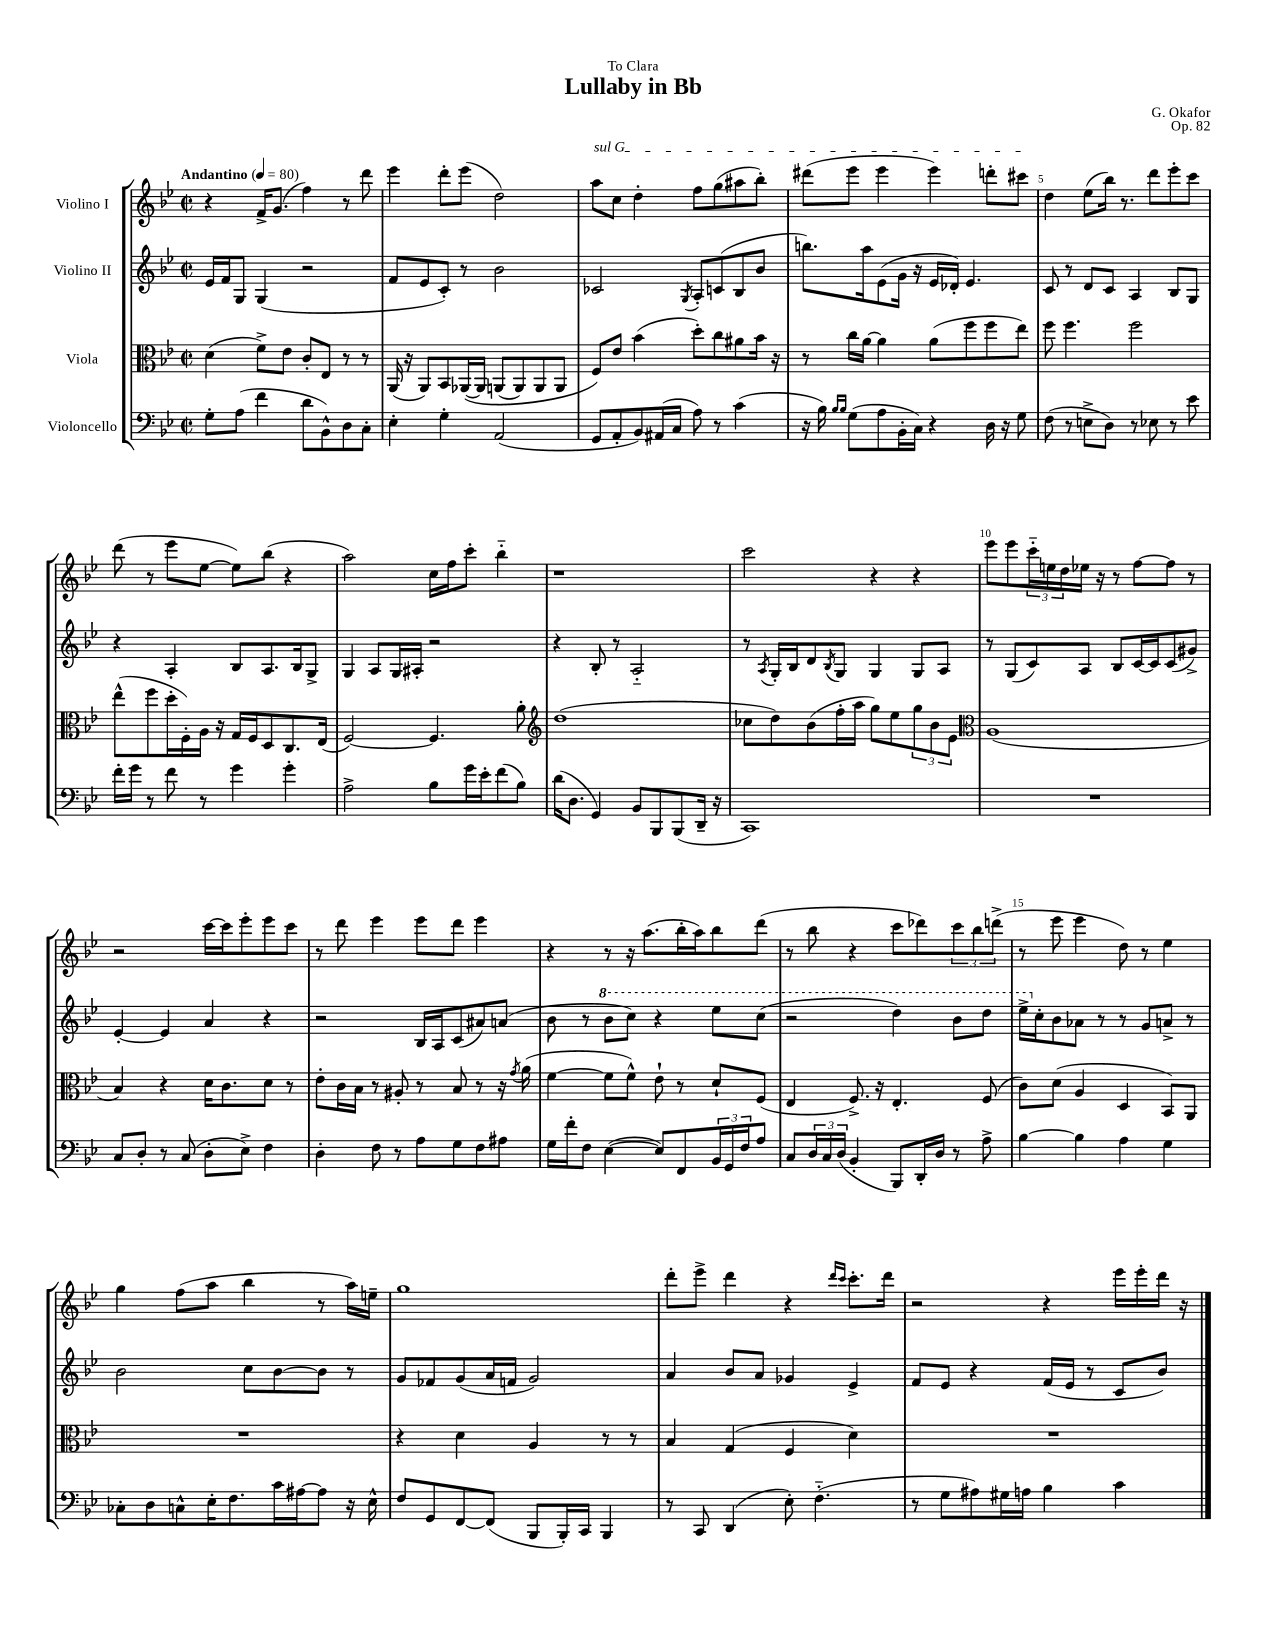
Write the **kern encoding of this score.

**kern	**kern	**kern	**kern
*part4	*part3	*part2	*part1
*staff4	*staff3	*staff2	*staff1
*I"Violoncello	*I"Viola	*I"Violino II	*I"Violino I
*clefF4	*clefC3	*clefG2	*clefG2
*k[b-e-]	*k[b-e-]	*k[b-e-]	*k[b-e-]
*M2/2	*M2/2	*M2/2	*M2/2
*met(c|)	*met(c|)	*met(c|)	*met(c|)
*MM80	*MM80	*MM80	*MM80
=1	=1	=1	=1
!	!	!	!LO:TX:a:B:t=Andantino
8G'\L	(4d\	16e-/LL	4r
.	.	16f/J	.
(8A\J	.	8G/J	.
4f\	8f^\L)	(4G/	16f^/KL
.	.	.	(8.g/J
.	8e-\J	.	.
8d\L	8c'/L	2r	4ff\)
8BB-^^\)	8E-/J	.	.
8D\	8r	.	8r
8C'\J	8r	.	8ddd\
=2	=2	=2	=2
4E-'\	(16AA/	8f/L	4eee-\
.	16r	.	.
.	8AA/L)	8e-/	.
4G'\	8BB-/	8c'/J)	8ddd'\L
.	([16AA-X/L	8r	(8eee-\J
.	16AA-/JJ]	.	.
(2AA/	(8AAn/L	2b-\	2dd\)
.	8AA/)	.	.
.	8AA/	.	.
.	8AA/J	.	.
=3	=3	=3	=3
!	!	!	!LO:TX:a:i:t=sul G
8GG/L	8F/L)	2c-X/	8aa\L
8AA'/	8e-/J	.	8cc\J
8BB-/)	(4b-\	.	4dd'\
(16AA#X/L	.	.	.
16C/JJ	.	.	.
.	.	8qG/	.
8A\)	8dd'\L)	8A'/L	8ff\L
8r	8cc\	(8cn/	(8gg\
(4c\	8a#X\	8B-/	8aa#X\
.	16b-\Jk	8b-/J	8bb-'\J)
.	16r	.	.
=4	=4	=4	=4
16r	8r	8.bbn\L)	(8ddd#X\L
16B-\)	.	.	.
16qqB-/LL	.	.	.
16qqB-/JJ	.	.	.
(8G\L	16cc\LL	.	8eee-\J
.	[16a\JJ	16aa\k	.
8A\	4a\]	(8e-\	4eee-\
16BB-'\L	.	16g\Jk	.
16C\JJ)	.	16r	.
4r	(8a\L	16e-/LL	4eee-\)
.	.	16d-X'/JJ)	.
.	8ff\	4.e-/	.
16D\	8ff\	.	8dddn'\L
16r	.	.	.
8G\	8ee-\J)	.	8ccc#X\J
=5	=5	=5	=5
(8F\	8ff\	8c/	4dd\
8r	4.ff\	8r	.
8En^\L	.	8d/L	(8ee-\L
8D\J)	.	8c/J	16bb-\Jk)
.	.	.	8.r
8r	2ff\	4A/	.
8E-X\	.	.	8ddd\L
8r	.	8B-/L	8eee-'\
8e-\	.	8G/J	8ccc\J
!!LO:LB:g=z
=6	=6	=6	=6
16f'\LL	(8ee-^^\L	4r	(8ddd\
16g\JJ	.	.	.
8r	8ff\	.	8r
8f\	16dd'\L	4A'/	8eee-\L
.	16F'\)	.	.
8r	16A\JJ	.	[8ee-\J
.	16r	.	.
4g\	16G/LL	8B-/L	8ee-\L])
.	16F/J	.	.
.	8D/	8.A/	(8bb-\J
4g'\	8.C/	.	4r
.	.	16B-/k	.
.	.	8G^/J	.
.	(16E-/Jk	.	.
=7	=7	=7	=7
2A^\	[2F/)	4G/	2aa\)
.	.	8A/L	.
.	.	16G/L	.
.	.	16A#X'/JJ	.
8B-\L	4.F/]	2r	16cc\LL
.	.	.	16ff\J
16g\L	.	.	8ccc'\J
16e-'\J	.	.	.
(8f\	.	.	4bb-\
8B-\J)	8a'\	.	.
=8	=8	=8	=8
*	*clefG2	*	*
(16d\KL	(1dd	4r	1r
8.D\J	.	.	.
4GG/)	.	8B-'/	.
.	.	8r	.
8BB-/L	.	2A/	.
8BBB-/	.	.	.
(8BBB-/	.	.	.
16DD~/Jk	.	.	.
16r	.	.	.
=9	=9	=9	=9
1CC)	8cc-X\L	8r	2ccc\
.	.	8qA/	.
.	8dd\)	16G'/LL	.
.	.	16B-/J	.
.	(8b-\	8d/	.
.	.	8qB-/	.
.	16ff'\L	8G/J	.
.	16aa\JJ	.	.
.	8gg\L)	4G/	4r
.	8ee-\	.	.
.	12gg\	8G/L	4r
.	12b-\	.	.
.	.	8A/J	.
.	12e-\J	.	.
=10	=10	=10	=10
*	*clefC3	*	*
1r	(1A	8r	8eee-\L
.	.	(8G/L	8eee-\
.	.	8c/)	24ccc\L
.	.	.	24een\
.	.	.	24dd\
.	.	8A/J	16ee-X\JJ
.	.	.	16r
.	.	8B-/L	8r
.	.	[16c/L	[8ff\L
.	.	16c/J]	.
.	.	(8c/	8ff\J]
.	.	8g#X^/J)	8r
!!LO:LB:g=z
=11	=11	=11	=11
8C/L	4B-/)	[4e-'/	2r
8D'/J	.	.	.
8r	4r	4e-/]	.
(8C/	.	.	.
8D'\L	16d\KL	4a/	[16ccc\LL
.	8.c\	.	16ccc\J]
8E-^\J)	.	.	8eee-'\
4F\	8d\J	4r	8eee-\
.	8r	.	8ccc\J
=12	=12	=12	=12
4D'\	8e-'\L	2r	8r
.	16c\L	.	8ddd\
.	16B-\JJ	.	.
8F\	8r	.	4eee-\
8r	8A#X'/	.	.
8A\L	8r	16B-/LL	8eee-\L
.	.	16A/J	.
8G\	8B-/	(8c/	8ddd\J
8F\	8r	8a#X/)	4eee-\
8A#X\J	16r	(8an/J	.
.	8qg/	.	.
.	(16a\	.	.
=13	=13	=13	=13
16G\LL	[4f\	8b-\	4r
16f'\J	.	.	.
8F\J	.	8r	.
*	*	*8va	*
([4E-\	8f\L]	8bb-\L	8r
.	8f^^\J)	8ccc\J)	16r
.	.	.	(8.aa\L
8E-/L])	8e-`\	4r	.
8FF/	8r	.	16bb-'\L
.	.	.	16aa\J)
24BB-/L	8d`/L	8eee-\L	8bb-\
24GG/	.	.	.
24F/J	.	.	.
8A/J	(8F/J	(8ccc\J	(8ddd\J
=14	=14	=14	=14
8C/L	4E-/	2r	8r
24D/L	.	.	8bb-\
24C/	.	.	.
(24D/JJ	.	.	.
4BB-'/	8.F^/)	.	4r
.	16r	.	.
8BBB-/L)	4.E-'/	4ddd\)	8ccc\L
16DD'/L	.	.	8ddd-X\)
16D/JJ	.	.	.
8r	.	8bb-\L	12ccc\
.	.	.	12bb-\
8A^\	(8F/	8ddd\J	.
.	.	.	(12dddn^\J
=15	=15	=15	=15
[4B-\	8c\L)	16eee-^\LL	8r
*	*	*X8va	*
.	.	16cc'\J	.
.	(8d\J	8b-\	8eee-\
4B-\]	4A/	8a-X\J	4eee-\
.	.	8r	.
4A\	4D/	8r	8dd\)
.	.	8g/L	8r
4G\	8BB-/L)	8an^/J	4ee-\
.	8AA/J	8r	.
!!LO:LB:g=z
=16	=16	=16	=16
8C-X'\L	1r	2b-\	4gg\
8D\	.	.	.
8Cn^^\	.	.	(8ff\L
16E-'\K	.	.	8aa\J
8.F\	.	.	.
.	.	8cc\L	4bb-\
16c\L	.	[8b-\	.
[16A#X\J	.	.	.
8A#\J]	.	8b-\J]	8r
16r	.	8r	16aa\LL)
16E-^^\	.	.	16een~\JJ
=17	=17	=17	=17
8F/L	4r	8g/L	1gg
8GG/	.	8f-X/	.
[8FF/	4d\	(8g/	.
(8FF/J]	.	16a/L	.
.	.	16fn/JJ	.
8BBB-/L	4A/	2g/)	.
16BBB-'/L)	.	.	.
16CC/JJ	.	.	.
4BBB-/	8r	.	.
.	8r	.	.
=18	=18	=18	=18
8r	4B-/	4a/	8ddd'\L
8CC/	.	.	8eee-^\J
(4DD/	(4G/	8b-/L	4ddd\
.	.	8a/J	.
8E-'\)	4F/	4g-X/	4r
(4.F\	.	.	.
.	.	.	16qqddd/LL
.	.	.	16qqccc/JJ
.	4d\)	4e-^/	8.ccc'\L
.	.	.	16ddd\Jk
=19	=19	=19	=19
8r	1r	8f/L	2r
8G\L	.	8e-/J	.
8A#X\)	.	4r	.
16G#X\L	.	.	.
16An\JJ	.	.	.
4B-\	.	(16f/LL	4r
.	.	16e-/JJ	.
.	.	8r	.
4c\	.	8c/L	16eee-\LL
.	.	.	16eee-'\
.	.	8b-/J)	16ddd\JJ
.	.	.	16r
==	==	==	==
*-	*-	*-	*-
